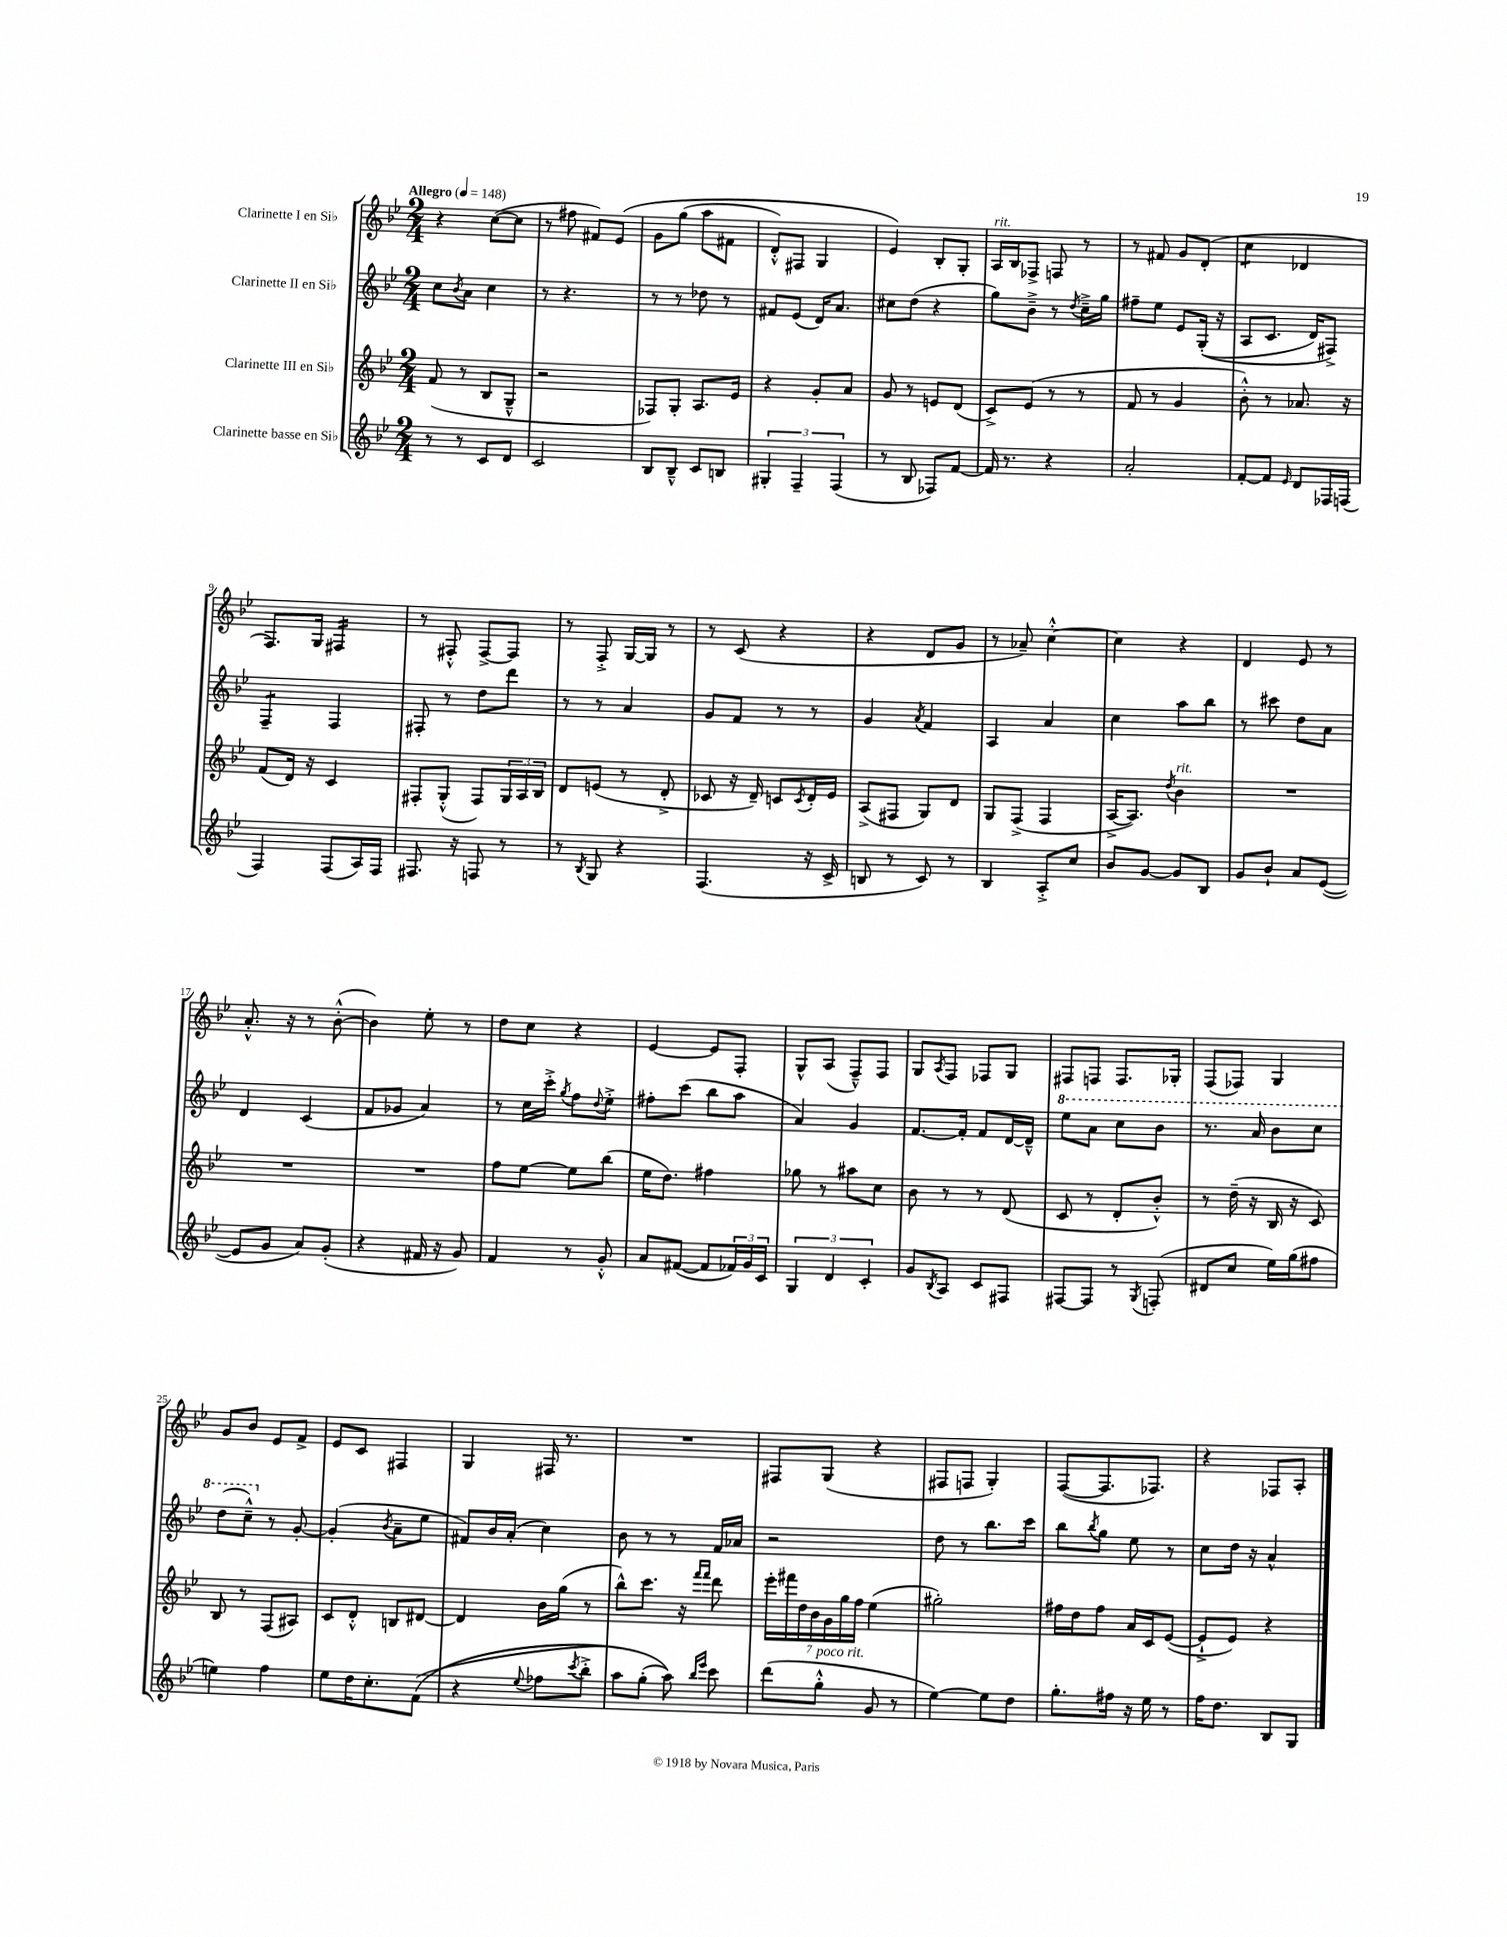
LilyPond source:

<<
\new StaffGroup <<
\new Staff = "s0" \with { instrumentName = "Clarinette I en Sib" } {
    \clef treble \key bes \major \numericTimeSignature \time 2/4 \tempo "Allegro" 4 = 148
    r4 c''8~( c''8 |
    r8 fis''8 fis'8) ees'8\( |
    g'8 g''8( a''8 fis'8 |
    d'8-.-^) fis8 g4 |
    ees'4\) bes8-. g8-. |
    a16^\markup { \italic "rit." } bes16 fes8-> f8 r8 |
    r8 fis'8 g'8 d'8-.( |
    c''4:8 des'4 |
    f8.) g16 fis4:16 |
    r8 fis8-.-^ fis8~-> fis8 |
    r8 f8-.-> g16~ g16 r8 |
    r8 c'8( r4 |
    r4 d'8 g'8 |
    r8 aes'8--) c''4~-.-^ |
    c''4 r4 |
    d'4 ees'8 r8 |
    a'8.-.-^ r16 r8 bes'8~-.-^( |
    bes'4) ees''8-. r8 |
    d''8 c''8 r4 |
    ees'4~ ees'8 f8-. |
    g8-^ a8( f8---^) f8 |
    g8 \acciaccatura { a8 } f8 fes8 g8 |
    fis8 f8 f8. ges16-. |
    f8( fes8) g4 |
    g'8 bes'8 ees'8 f'8-> |
    ees'8 c'8 fis4 |
    g4 fis16 r8. |
    R2 |
    fis8 g8( r4 |
    fis8 f8 g4-.) |
    f8~( f8. fes8.) |
    r4 fes8 a8-. \bar "|." |
}
\new Staff = "s1" \with { instrumentName = "Clarinette II en Sib" } {
    \clef treble \key bes \major \numericTimeSignature \time 2/4
    c''8 \acciaccatura { bes'8 } a'8 c''4 |
    r8 r4. |
    r8 r8 des''8 r8 |
    fis'8 ees'8( d'16) a'8. |
    cis''8 d''8( r4 |
    g''8) bes'8---> r8 \acciaccatura { d''8 } c''16---> g''16 |
    fis''8-- ees''8 ees'8 g16-.(\( r16 |
    a8 c'8. d'16) fis8->\) |
    f4:8-- f4 |
    fis8-. r8 d''8 d'''8 |
    r8 r8 a'4 |
    g'8 f'8 r8 r8 |
    g'4 \acciaccatura { a'8 } f'4 |
    a4 a'4 |
    c''4 a''8 bes''8 |
    r8 cis'''8 d''8 a'8 |
    d'4 c'4( |
    f'8 ges'8 a'4) |
    r8 c''16 c'''16-.-> \acciaccatura { g''8 } f''8 \appoggiatura { d''8 } ees''8-.-> |
    fis''8-. c'''8( bes''8 a''8 |
    a'4) g'4 |
    f'8.~ f'16-. f'8 d'16~ d'16---^ |
    \ottava #1 ees'''8 a''8 c'''8 bes''8 |
    r8. a''16 bes''8 c'''8 |
    d'''8( c'''8---^) \ottava #0 r8 g'8~-. |
    g'4-.( \acciaccatura { bes'8 } a'8-- ees''8 |
    fis'8) bes'16 a'16-.( c''4) |
    bes'8 r8 r8 f'16 aes'16 |
    r2 |
    d''8 r8 bes''8. c'''16 |
    bes''8 \acciaccatura { bes''8 } g''8 ees''8 r8 |
    c''8 d''16 r16 a'4-^ \bar "|." |
}
\new Staff = "s2" \with { instrumentName = "Clarinette III en Sib" } {
    \clef treble \key bes \major \numericTimeSignature \time 2/4
    f'8( r8 bes8 g8---^ |
    r2 |
    fes8) g8-. a8. ees'16 |
    r4 g'8-. a'8 |
    g'8 r8 e'8 d'8( |
    c'8->) ees'8( r8 r8 |
    f'8 r8 g'4 |
    bes'8-.-^) r8 aes'8. r16 |
    f'8( d'16) r16 c'4 |
    fis8-. g8-.-^( fis8) \tuplet 3/2 { g16 a16 bes16 } |
    d'8 e'8( r8 d'8-.-> |
    ces'8 r16 d'16--) c'8 \acciaccatura { c'8 } d'16-. ees'16 |
    a8->( fis8 g8) d'8 |
    g8 f8->( f4 |
    a16~-> a8.) \acciaccatura { d''8 } bes'4^\markup { \italic "rit." } |
    R2 |
    R2 |
    R2 |
    f''8 ees''8~ ees''8 bes''8( |
    ees''16 d''8.) fis''4 |
    ges''8 r8 ais''8 c''8 |
    bes'8 r8 r8 d'8( |
    c'8 r8 d'8-. bes'8-.-^) |
    r8 d''16--( r16 bes16 r16 c'8) |
    bes8 r8 f8( ais8) |
    c'8 d'8-.-^ b8 dis'8~ |
    dis'4 bes'16 g''16( r8 |
    bes''8-^) c'''8. r16 \grace { f'''16 f'''16 } d'''8 |
    \tuplet 7/4 { ees'''16-. fis'''16 d''16 bes'16 g'16 g''16 f''16 } ees''4( |
    gis''2-.) |
    fis''16 d''16 fis''8 a'16 c'16 ees'8~( |
    ees'8-!-> ees'8) r4 \bar "|." |
}
\new Staff = "s3" \with { instrumentName = "Clarinette basse en Sib" } {
    \clef treble \key bes \major \numericTimeSignature \time 2/4
    r8 r8 c'8 d'8 |
    c'2 |
    bes8 bes8---^ c'8 b8 |
    \tuplet 3/2 { gis4-. f4-- f4( } |
    r8 bes8 fes8) f'8~ |
    f'16 r8. r4 |
    a'2-. |
    f'8~-. f'8 \grace { ees'16 } d'8 fes16 f16( |
    f4) f8( a16) f16 |
    fis8. r16 f8 r8 |
    r8 \acciaccatura { bes8 } g8 r4 |
    f4.( r16 c'16-> |
    b8 r8 c'8) r8 |
    bes4 a8-.-> c''8 |
    bes'8 g'8~ g'8 bes8 |
    g'8 bes'8-! a'8 ees'8~( |
    ees'8 g'8 a'8) g'8-.( |
    r4 fis'16 r16 g'8) |
    f'4 r8 g'8-.-^ |
    a'8 fis'8~( fis'8 \tuplet 3/2 { fes'16) g'16 c'16 } |
    \tuplet 3/2 { g4 d'4 c'4-. } |
    g'8 \acciaccatura { bes8 } a8 c'8 fis8 |
    fis8~ fis8 r8 \acciaccatura { g8 } f8-.( |
    dis'8 c''8 ees''16) g''16( fis''8 |
    e''4) f''4 |
    ees''8 d''16 c''8.-. f'8(\( |
    r4 \appoggiatura { ees''8 } fes''8 \acciaccatura { c'''8 } bes''8-.-> |
    a''8) g''8-.( a''8)\) \grace { bes''16 ees'''16 } c'''8 |
    d'''8( g''8-.-^^\markup { \italic "poco rit." } g'8 r8 |
    ees''4~) ees''8 d''8 |
    g''8.-. fis''16 r16 ees''16 r8 |
    f''16 d''8. bes8 g8 \bar "|." |
}
>>
>>
